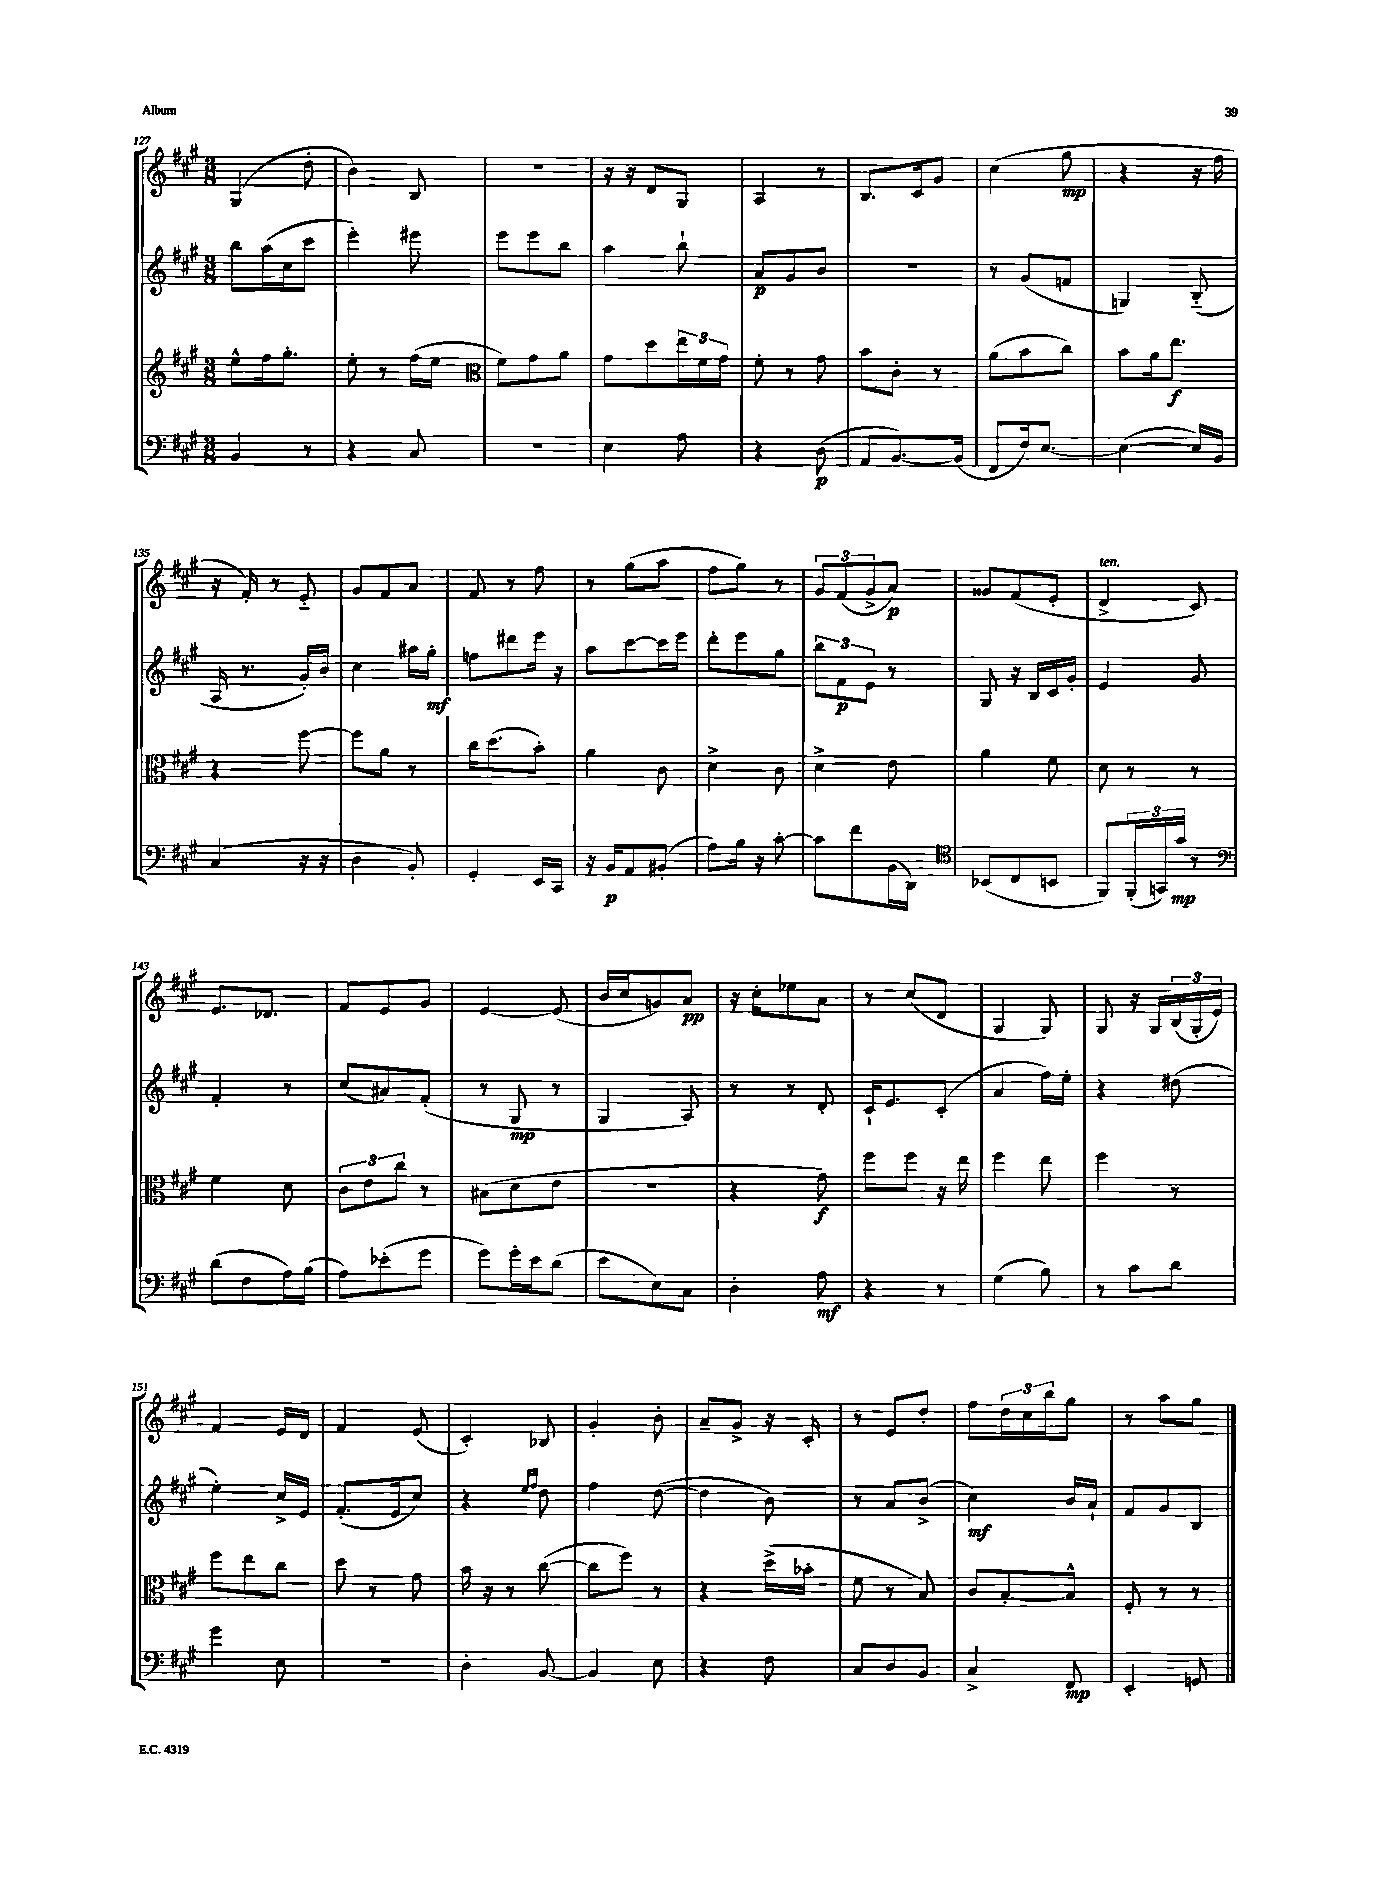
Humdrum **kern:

**kern	**dynam	**kern	**dynam	**kern	**dynam	**kern	**dynam
*part4	*part4	*part3	*part3	*part2	*part2	*part1	*part1
*staff4	*staff4	*staff3	*staff3	*staff2	*staff2	*staff1	*staff1
*clefF4	*	*clefG2	*	*clefG2	*	*clefG2	*
*k[f#c#g#]	*	*k[f#c#g#]	*	*k[f#c#g#]	*	*k[f#c#g#]	*
*M3/8	*	*M3/8	*	*M3/8	*	*M3/8	*
=127	=127	=127	=127	=127	=127	=127	=127
4BB/	.	8ee^^\L	.	8bb\L	.	(4G#/	.
.	.	16ff#\k	.	(16aa\L	.	.	.
.	.	8.gg#'\J	.	16cc#\J	.	.	.
8r	.	.	.	8ccc#\J	.	8dd'\	.
=128	=128	=128	=128	=128	=128	=128	=128
4r	.	8ee'\	.	4eee'\)	.	4b\)	.
.	.	8r	.	.	.	.	.
8C#/	.	(16ff#\LL	.	8eee#X\	.	8B/	.
.	.	16ee\JJ	.	.	.	.	.
=129	=129	=129	=129	=129	=129	=129	=129
*	*	*clefC3	*	*	*	*	*
4.r	.	8f#\L)	.	8eee\L	.	4.r	.
.	.	8g#\	.	8eee\	.	.	.
.	.	8a\J	.	8bb\J	.	.	.
=130	=130	=130	=130	=130	=130	=130	=130
4E\	.	8g#\L	.	4aa\	.	16r	.
.	.	.	.	.	.	16r	.
.	.	8dd\	.	.	.	8d/L	.
8A\	.	24ee\L	.	8bb`\	.	8G#/J	.
.	.	24f#\	.	.	.	.	.
.	.	24g#\JJ	.	.	.	.	.
=131	=131	=131	=131	=131	=131	=131	=131
4r	.	8f#'\	.	8a/L	p	4A/	.
.	.	8r	.	8g#/	.	.	.
(8D\	p	8g#\	.	8b/J	.	8r	.
=132	=132	=132	=132	=132	=132	=132	=132
8AA/L	.	8b\L	.	4.r	.	8.B/L	.
[8.BB/)	.	8c#'\J	.	.	.	.	.
.	.	.	.	.	.	16c#/k	.
.	.	8r	.	.	.	8g#/J	.
(16BB/Jk]	.	.	.	.	.	.	.
=133	=133	=133	=133	=133	=133	=133	=133
8FF#/L	.	(8a\L	.	8r	.	(4cc#\	.
16F#/k)	.	8b\	.	(8g#/L	.	.	.
[8.E/J	.	.	.	.	.	.	.
.	.	8cc#\J)	.	8fn/J	.	8gg#\	mp
=134	=134	=134	=134	=134	=134	=134	=134
(4E\_	.	8b\L	.	4Gn/)	.	4r	.
.	.	16a\k	.	.	.	.	.
.	.	8.ee\J	f	.	.	.	.
16E/LL])	.	.	.	(8B/	.	16r	.
16BB/JJ	.	.	.	.	.	16ff#\	.
!!LO:LB:g=z
=135	=135	=135	=135	=135	=135	=135	=135
(4C#/	.	4r	.	16A/	.	16r	.
.	.	.	.	8.r	.	16f#'/)	.
.	.	.	.	.	.	8r	.
16r	.	[8ff#\	.	16g#'/LL)	.	8e/	.
16r	.	.	.	16b/JJ	.	.	.
=136	=136	=136	=136	=136	=136	=136	=136
4D\	.	8ff#\L]	.	4cc#\	.	8g#/L	.
.	.	8a\J	.	.	.	8f#/	.
8BB'/)	.	8r	.	16aa#X\LL	.	8a/J	.
.	.	.	.	16gg#'\JJ	mf	.	.
=137	=137	=137	=137	=137	=137	=137	=137
4GG#'/	.	16cc#\KL	.	8ffn\L	.	8f#/	.
.	.	(8.dd\	.	.	.	.	.
.	.	.	.	8ddd#X\	.	8r	.
16EE/LL	.	8b'\J)	.	16eee\Jk	.	8ff#\	.
16CC#/JJ	.	.	.	16r	.	.	.
=138	=138	=138	=138	=138	=138	=138	=138
16r	.	4a\	.	8aa\L	.	8r	.
16BB/KL	p	.	.	.	.	.	.
8AA/	.	.	.	[8ccc#\	.	(8gg#\L	.
(8BB#X'/J	.	8c#\	.	16ccc#\L]	.	8aa\J	.
.	.	.	.	16eee\JJ	.	.	.
=139	=139	=139	=139	=139	=139	=139	=139
8A\L)	.	4d^\	.	8ddd'\L	.	8ff#\L	.
16B\Jk	.	.	.	8eee\	.	8gg#\J)	.
16r	.	.	.	.	.	.	.
[8c#'\	.	8c#\	.	8gg#\J	.	8r	.
=140	=140	=140	=140	=140	=140	=140	=140
8c#\L]	.	4d^\	.	12bb\L	.	12g#/L	.
.	.	.	.	12f#\	p	(12f#/	.
8f#\	.	.	.	.	.	.	.
.	.	.	.	12e\J	.	12g#^/	.
(16BB\L	.	8e\	.	8r	.	8a/J)	p
16DD\JJ)	.	.	.	.	.	.	.
=141	=141	=141	=141	=141	=141	=141	=141
*clefC4	*	*	*	*	*	*	*
(8BB-X/L	.	4a\	.	8G#/	.	8g##X/L	.
8C#/	.	.	.	16r	.	(8f#/	.
.	.	.	.	16B/LL	.	.	.
8BBn/J	.	8f#\	.	16c#/	.	8e'/J	.
.	.	.	.	16g#'/JJ	.	.	.
=142	=142	=142	=142	=142	=142	=142	=142
!	!	!	!	!	!	!LO:TX:a:i:t=ten.	!
8FF#/L)	.	8d\	.	4e/	.	4d^/	.
(24FF#'/L	.	8r	.	.	.	.	.
24GGn/)	.	.	.	.	.	.	.
24g#/JJ	mp	.	.	.	.	.	.
8r	.	8r	.	8g#/	.	8c#/)	.
!!LO:LB:g=z
=143	=143	=143	=143	=143	=143	=143	=143
*clefF4	*	*	*	*	*	*	*
(8d\L	.	4f#\	.	4f#'/	.	8.e/L	.
8F#\	.	.	.	.	.	.	.
.	.	.	.	.	.	8.d-X/J	.
16A\L)	.	8d\	.	8r	.	.	.
(16B\JJ	.	.	.	.	.	.	.
=144	=144	=144	=144	=144	=144	=144	=144
8A\L)	.	12c#\L	.	(8cc#/L	.	8f#/L	.
.	.	12e\	.	.	.	.	.
(8e-X'\	.	.	.	8a#X/)	.	8e/	.
.	.	12cc#\J	.	.	.	.	.
8g#\J	.	8r	.	(8f#'/J	.	8g#/J	.
=145	=145	=145	=145	=145	=145	=145	=145
8g#\L)	.	(8B#X\L	.	8r	.	[4e/	.
16g#'\L	.	8d\	.	8G#/	mp	.	.
16e\J	.	.	.	.	.	.	.
(8d\J	.	8e\J	.	8r	.	(8e/]	.
=146	=146	=146	=146	=146	=146	=146	=146
8e\L	.	4.r	.	4G#/	.	16b/LL	.
.	.	.	.	.	.	16cc#/J	.
8E\)	.	.	.	.	.	8gn/)	.
8C#\J	.	.	.	8A/)	.	8a/J	pp
=147	=147	=147	=147	=147	=147	=147	=147
4D'\	.	4r	.	8r	.	16r	.
.	.	.	.	.	.	16cc#'\KL	.
.	.	.	.	8r	.	8ee-X\	.
8A\	mf	8g#\)	f	8d'/	.	8a\J	.
=148	=148	=148	=148	=148	=148	=148	=148
4r	.	8ff#\L	.	16c#`/KL	.	8r	.
.	.	.	.	8.e/	.	.	.
.	.	8ff#\J	.	.	.	(8cc#/L	.
8r	.	16r	.	(8c#'/J	.	8d/J	.
.	.	16ee\	.	.	.	.	.
=149	=149	=149	=149	=149	=149	=149	=149
(4G#\	.	4ff#\	.	4a/	.	4G#/	.
8B\)	.	8ee\	.	16ff#\LL)	.	8G#/)	.
.	.	.	.	16ee'\JJ	.	.	.
=150	=150	=150	=150	=150	=150	=150	=150
8r	.	4ff#\	.	4r	.	8G#/	.
8c#\L	.	.	.	.	.	16r	.
.	.	.	.	.	.	16G#/LL	.
8d\J	.	8r	.	(8dd#X\	.	(24B/	.
.	.	.	.	.	.	24G#'/	.
.	.	.	.	.	.	24e/JJ)	.
!!LO:LB:g=z
=151	=151	=151	=151	=151	=151	=151	=151
4g#\	.	8ff#\L	.	4ee'\)	.	4f#/	.
.	.	8ee\	.	.	.	.	.
8E\	.	8cc#\J	.	16cc#^/LL	.	16e/LL	.
.	.	.	.	16e/JJ	.	16d/JJ	.
=152	=152	=152	=152	=152	=152	=152	=152
4.r	.	8dd\	.	(8.f#'/L	.	4f#/	.
.	.	8r	.	.	.	.	.
.	.	.	.	16e/k	.	.	.
.	.	8g#\	.	8cc#/J)	.	(8e/	.
=153	=153	=153	=153	=153	=153	=153	=153
4D'\	.	16b\	.	4r	.	4c#'/)	.
.	.	16r	.	.	.	.	.
.	.	8r	.	.	.	.	.
.	.	.	.	16qqee/LL	.	.	.
.	.	.	.	16qqff#/JJ	.	.	.
[8BB/	.	([8cc#\	.	8dd\	.	8B-X/	.
=154	=154	=154	=154	=154	=154	=154	=154
4BB/]	.	8cc#\L]	.	4ff#\	.	4g#'/	.
.	.	8ff#\J)	.	.	.	.	.
8E\	.	8r	.	([8dd\	.	8b'\	.
=155	=155	=155	=155	=155	=155	=155	=155
4r	.	4r	.	4dd\]	.	8a~/L	.
.	.	.	.	.	.	8g#^/J	.
8F#\	.	(16dd^\LL	.	8b\)	.	16r	.
.	.	16b-X'\JJ	.	.	.	16c#'/	.
=156	=156	=156	=156	=156	=156	=156	=156
8C#/L	.	8f#\	.	8r	.	8r	.
8D/	.	8r	.	8a/L	.	8e/L	.
8BB/J	.	8B/)	.	(8b^/J	.	8dd'/J	.
=157	=157	=157	=157	=157	=157	=157	=157
4C#^/	.	8c#/L	.	4cc#\)	mf	8ff#\L	.
.	.	[8B'/	.	.	.	24dd\L	.
.	.	.	.	.	.	24cc#\	.
.	.	.	.	.	.	24bb\J	.
8FF#/	mp	8B^^/J]	.	16b/LL	.	8gg#\J	.
.	.	.	.	16a`/JJ	.	.	.
=158	=158	=158	=158	=158	=158	=158	=158
4EE'/	.	8F#'/	.	8f#/L	.	8r	.
.	.	8r	.	8g#/	.	8aa\L	.
8GGn/	.	8r	.	8B/J	.	8gg#\J	.
==	==	==	==	==	==	==	==
*-	*-	*-	*-	*-	*-	*-	*-
